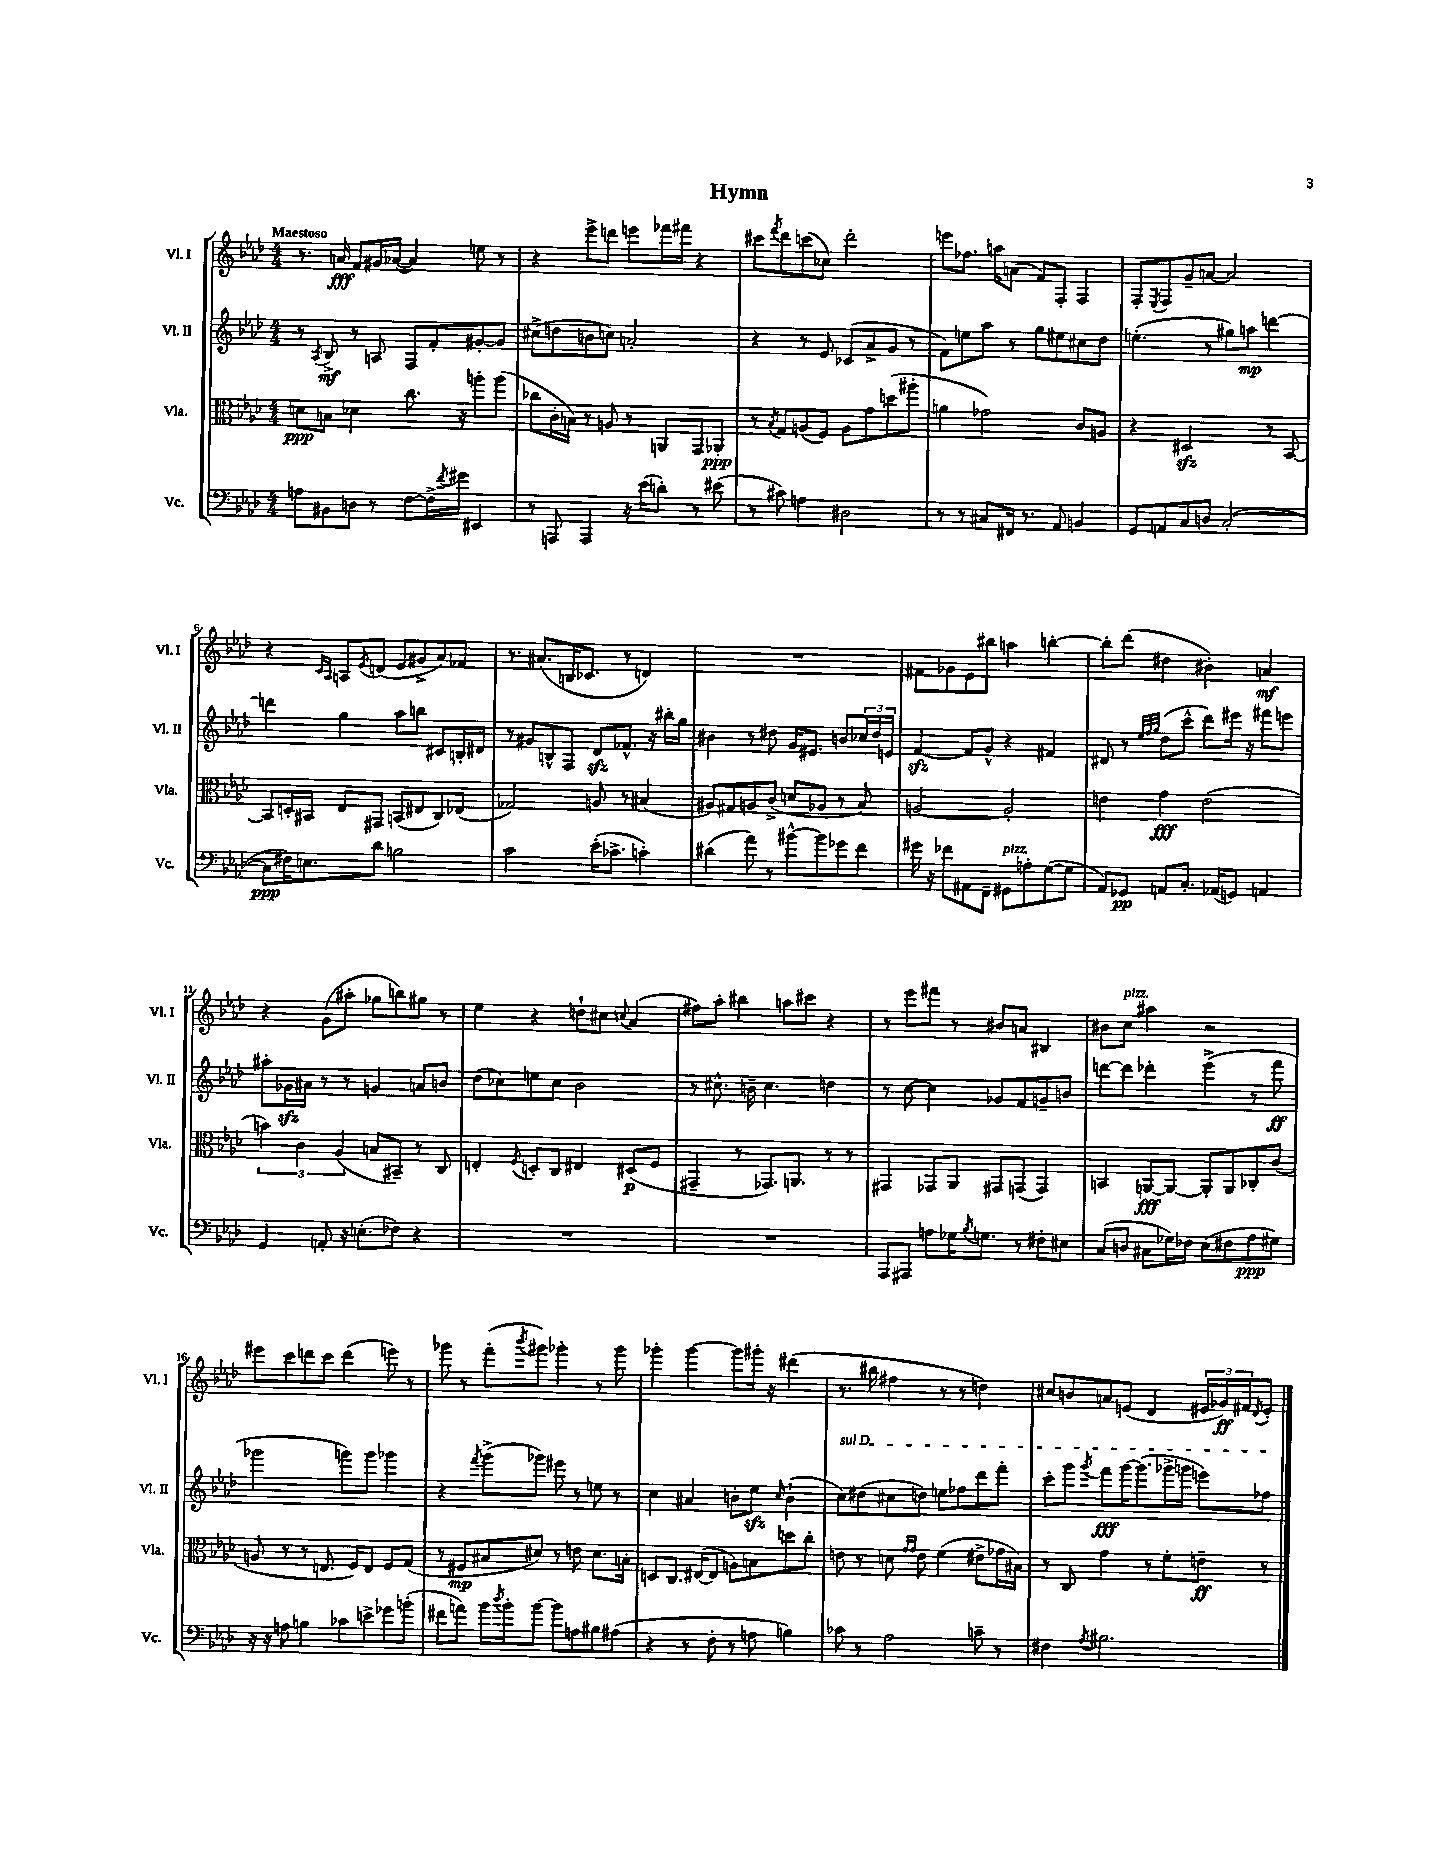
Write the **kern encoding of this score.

**kern	**dynam	**kern	**dynam	**kern	**dynam	**kern	**dynam
*part4	*part4	*part3	*part3	*part2	*part2	*part1	*part1
*staff4	*staff4	*staff3	*staff3	*staff2	*staff2	*staff1	*staff1
*I"Vc.	*	*I"Vla.	*	*I"Vl. II	*	*I"Vl. I	*
*I'Vc.	*	*I'Vla.	*	*I'Vl. II	*	*I'Vl. I	*
*clefF4	*	*clefC3	*	*clefG2	*	*clefG2	*
*k[b-e-a-d-]	*	*k[b-e-a-d-]	*	*k[b-e-a-d-]	*	*k[b-e-a-d-]	*
*M4/4	*	*M4/4	*	*M4/4	*	*M4/4	*
=1	=1	=1	=1	=1	=1	=1	=1
!	!	!	!	!	!	!LO:TX:a:B:t=Maestoso	!
8An\L	.	8dn\L	ppp	8r	.	8.r	.
.	.	.	.	8qA-/	.	.	.
8BB#X\	.	8Bn\J	.	8B-^/	mf	.	.
.	.	.	.	.	.	16an/	fff
8Dn\J	.	4d-X\	.	8r	.	8f/L	.
8r	.	.	.	8An/	.	16g#X/L	.
.	.	.	.	.	.	([16a-X/JJ	.
[8F\L	.	8.cc\	.	8F/L	.	4a-/])	.
16F^\L]	.	.	.	8f'/	.	.	.
8qf/	.	.	.	.	.	.	.
16g#X\JJ	.	16r	.	.	.	.	.
4EE#X/	.	8aan'\L	.	[8g#X'/	.	8een\	.
.	.	(8aa\J	.	8g#/J]	.	8r	.
=2	=2	=2	=2	=2	=2	=2	=2
8r	.	8cc-X\L	.	(8cc#X^\L	.	4r	.
8AAAn/	.	16c'\L	.	8ddn\	.	.	.
.	.	16Bn\JJ)	.	.	.	.	.
4AAA/	.	8r	.	8bn\	.	8eee-^\L	.
.	.	8An/	.	8ccn\J)	.	8dddn\J	.
16r	.	8r	.	2an'/	.	8eeen\L	.
(16e-\KL	.	.	.	.	.	.	.
8dn'\J)	.	8AAn/L	.	.	.	16fff-X\L	.
.	.	.	.	.	.	16fff#X\JJ	.
8r	.	8GG/	.	.	.	4r	.
(8e#X\	.	8AA-X'/J	ppp	.	.	.	.
=3	=3	=3	=3	=3	=3	=3	=3
8r	.	8r	.	4r	.	8ccc#X\L	.
.	.	8qB-/	.	.	.	8qfff/	.
8c#X\)	.	8G/L	.	.	.	8ddd-\	.
4An\	.	(8An/	.	8r	.	(8cccn\	.
.	.	8F/J)	.	8e-/	.	8cc-X\J)	.
2D#X\	.	8A\L	.	(8c-X/L	.	2ddd-'\	.
.	.	8g\	.	8a-^/	.	.	.
.	.	(8ddn\	.	8g/J	.	.	.
.	.	8aa#X'\J	.	8r	.	.	.
=4	=4	=4	=4	=4	=4	=4	=4
8r	.	4an\	.	8f\L)	.	8eeen\L	.
8r	.	.	.	8een\	.	8.ff-X\J	.
8C#X/L	.	2g-X\)	.	8aa-\J	.	.	.
.	.	.	.	.	.	16aan\KL	.
16FF#X/Jk	.	.	.	8r	.	(8an\J	.
8.r	.	.	.	.	.	.	.
.	.	.	.	8gg\L	.	8f/L)	.
8AA-/	.	.	.	8ee#X\	.	8F'/J	.
4BBn/	.	8c/L	.	8cc#X\	.	4F/	.
.	.	8An/J	.	8dd-\J	.	.	.
=5	=5	=5	=5	=5	=5	=5	=5
8GG/L	.	4r	.	(4.een'\	.	8F'/L	.
.	.	.	.	.	.	8qE-/	.
8AAn/	.	.	.	.	.	8F/	.
8C/	.	2D#Xzz/	.	.	.	8g~/	.
8Dn/J	.	.	.	8r	.	[8an/J	.
([2C'/	.	.	.	8gg#X\L)	.	2a/]	.
.	.	.	.	8aan\J	mp	.	.
.	.	8r	.	[4dddn\	.	.	.
.	.	[8BB-/	.	.	.	.	.
!!LO:LB:g=z
=6	=6	=6	=6	=6	=6	=6	=6
8C\L]	ppp	8BB-/L]	.	4dddn\]	.	4r	.
16F#X\K)	.	16Dn'/L	.	.	.	.	.
8.En\	.	16BB#X/JJ	.	.	.	.	.
.	.	.	.	.	.	16qqc/LL	.
.	.	.	.	.	.	16qqA-/JJ	.
.	.	8E-/L	.	4gg\	.	8An/L	.
.	.	.	.	.	.	8qe-/	.
8d-\J	.	8GG#X/J	.	.	.	(8dn/J	.
2Bn\	.	(8BBn/L	.	8aa-\L	.	8e-/L	.
.	.	8E#X/	.	8bbn\J	.	8g#X^/	.
.	.	8C/)	.	8c#X/L	.	8a-/)	.
.	.	(8E-X/J	.	16Bn'/L	.	8f-X/J	.
.	.	.	.	16d#X/JJ	.	.	.
=7	=7	=7	=7	=7	=7	=7	=7
2c\	.	2G-X/)	.	8r	.	8.r	.
.	.	.	.	8g#X/L	.	.	.
.	.	.	.	.	.	(8.a#X/L	.
.	.	.	.	8Bn^^/	.	.	.
.	.	.	.	8F/J	.	16Bn/K	.
.	.	.	.	.	.	8.c-X/J	.
(16e-'\KL	.	8An/	.	8d-zz/L	.	.	.
8.c-X^\J	.	.	.	.	.	.	.
.	.	8r	.	8.f-X^^/J	.	8r	.
4cn'\)	.	(4B#X/	.	.	.	4dn/)	.
.	.	.	.	16r	.	.	.
.	.	.	.	16bb#X'\LL	.	.	.
.	.	.	.	16gg\JJ	.	.	.
=8	=8	=8	=8	=8	=8	=8	=8
(4d#X\	.	8A#X/L)	.	4b#X\	.	1r	.
.	.	8G#X/	.	.	.	.	.
8a-\)	.	8An/	.	8r	.	.	.
8r	.	(8c^/J	.	8dd#X\	.	.	.
[8b#X^^\L	.	8dn/L	.	16g/KL	.	.	.
.	.	.	.	8.e#X/J	.	.	.
8b#\]	.	8A-X/J	.	.	.	.	.
8g-X\	.	8r	.	8bn/L	.	.	.
8f\J	.	8B-/)	.	24cc-X/L	.	.	.
.	.	.	.	24dd#/	.	.	.
.	.	.	.	24en/JJ	.	.	.
=9	=9	=9	=9	=9	=9	=9	=9
16g#X\	.	[2An/	.	[4fzz/	.	8f#X\L	.
16r	.	.	.	.	.	.	.
8f-X\L	.	.	.	.	.	8g-X\	.
8AA#X\	.	.	.	8f/L]	.	8e-\	.
8FF~\J	.	.	.	8g^^/J	.	8bb#X\J	.
!LO:TX:a:i:t=pizz.	!	!	!	!	!	!	!
8GG#X\L	.	2A'/]	.	4r	.	4aan\	.
8An'\	.	.	.	.	.	.	.
([8G\	.	.	.	4f#X/	.	[4bbn'\	.
8G\J]	.	.	.	.	.	.	.
=10	=10	=10	=10	=10	=10	=10	=10
8AA-/L)	.	4en\	.	8d#X/	.	8bb'\L]	.
8GG-X/J	pp	.	.	8r	.	(8ddd-\J	.
.	.	.	.	32qqee-/LLL	.	.	.
.	.	.	.	32qqff/	.	.	.
.	.	.	.	32qqgg/JJJ	.	.	.
8AAn/L	.	4g\	fff	(8dd-\L	.	4dd#X\	.
8.C'/J	.	.	.	8ccc^^\J	.	.	.
.	.	(2e\	.	8ddd-\L)	.	4b#X'\)	.
(16AA-X/KL	.	.	.	.	.	.	.
8GGn/J)	.	.	.	16eee#X\Jk	.	.	.
.	.	.	.	16r	.	.	.
4AAn/	.	.	.	8fff#X\L	.	4an/	mf
.	.	.	.	8eeen\J	.	.	.
!!LO:LB:g=z
=11	=11	=11	=11	=11	=11	=11	=11
4GG/	.	6bn\)	.	8aa#X'\L	.	4r	.
.	.	.	.	16g-Xzz\L	.	.	.
.	.	6c\	.	.	.	.	.
.	.	.	.	16a#X\JJ	.	.	.
8AAn'/	.	.	.	8r	.	(8g\L	.
.	.	(6A-/	.	.	.	.	.
16r	.	.	.	8r	.	8aa#X'\J	.
(8.En'\L	.	.	.	.	.	.	.
.	.	8Bn/L	.	4gn/	.	8gg-X\L	.
8F-X\J)	.	8BB#X~/J)	.	.	.	8bbn\)	.
4r	.	8r	.	8an/L	.	8gg#X\J	.
.	.	8C/	.	8bn/J	.	8r	.
=12	=12	=12	=12	=12	=12	=12	=12
1r	.	4En'/	.	(8dd-\L	.	4ee-\	.
.	.	.	.	8cc-X\)	.	.	.
.	.	8qF/	.	.	.	.	.
.	.	8Dn'/L	.	8een\	.	4r	.
.	.	8C/J	.	8cc-\J	.	.	.
.	.	4E#X/	.	2b-\	.	8ddn`\L	.
.	.	.	.	.	.	8cc#X\J	.
.	.	.	.	.	.	8qqccn/	.
.	.	(8D#X/L	p	.	.	(4a-/	.
.	.	8F/J	.	.	.	.	.
=13	=13	=13	=13	=13	=13	=13	=13
1r	.	4GG#X~/	.	8r	.	8ff#X\L)	.
.	.	.	.	8.cc#X^^\	.	8aa-'\J	.
.	.	8r	.	.	.	4bb#X\	.
.	.	.	.	16bn~\	.	.	.
.	.	8.GG-X/L)	.	4.cc#\	.	.	.
.	.	.	.	.	.	8aan\L	.
.	.	8.AAn/J	.	.	.	.	.
.	.	.	.	.	.	8ccc#X\J	.
.	.	8r	.	4ddn\	.	4r	.
.	.	8r	.	.	.	.	.
=14	=14	=14	=14	=14	=14	=14	=14
8AAA-/L	.	4GG#X/	.	8r	.	8r	.
8AAA#X/J	.	.	.	[8cc\	.	8eee-\L	.
8An\L	.	8GG-X/L	.	4cc\]	.	8fff#X\J	.
16G-X\K	.	8AA-/J	.	.	.	8r	.
8qB-/	.	.	.	.	.	.	.
8.Gn\J	.	.	.	.	.	.	.
.	.	8GG#X/L	.	8g-X/L	.	8b#X/L	.
8r	.	(8GGn/J	.	8f/	.	8an/J	.
8F#X'\L	.	4GG/)	.	8gn~/	.	4B#X/	.
8E#X\J	.	.	.	8bn/J	.	.	.
=15	=15	=15	=15	=15	=15	=15	=15
(8C/L	.	4BBn/	.	[8dddn\L	.	8b#X\L	.
!	!	!	!	!	!	!LO:TX:a:i:t=pizz.	!
8Dn/J	.	.	.	8ddd\J]	.	8cc\J	.
8C#X\L	.	[8AAn/L	fff	4ddd-X'\	.	4aa#X\	.
16G-X\L)	.	8AA/J_	.	.	.	.	.
16F-X\JJ	.	.	.	.	.	.	.
(8E-\L	.	8AA'/L]	.	(4eee-^\	.	2r	.
8F#X\	.	8AA/	.	.	.	.	.
8A-\	ppp	8C-X'/	.	8r	.	.	.
8G#X\J)	.	(8c/J	.	8fff\	ff	.	.
!!LO:LB:g=z
=16	=16	=16	=16	=16	=16	=16	=16
16r	.	8An/	.	2ggg-X\	.	8eee#X\L	.
16r	.	.	.	.	.	.	.
8An\	.	8r	.	.	.	8ccc\	.
4Bn\	.	8r	.	.	.	8dddn\	.
.	.	8.En/	.	.	.	8ccc\J	.
8c-X\L	.	.	.	8gggn\L)	.	(4ddd\	.
.	.	16F/KL)	.	.	.	.	.
8en^\	.	8E/J	.	8ggg\J	.	.	.
8g-X\	.	8F/L	.	4ggg-X\	.	8eeen\)	.
(8bn'\J	.	(8G/J	.	.	.	8r	.
=17	=17	=17	=17	=17	=17	=17	=17
8f#X\L	.	8r	.	4r	.	8ggg-X\	.
8an\J)	.	8F#X/L	mp	.	.	8r	.
.	.	.	.	8qfff/	.	.	.
16b-\LL	.	8B#X/	.	(8ggg^\L	.	(8fff'\L	.
8qdd-/	.	.	.	.	.	.	.
16b-'\J	.	.	.	.	.	.	.
.	.	.	.	.	.	8qbbb-/	.
[8b-\J	.	8d#X/J)	.	8ggg-X\J)	.	8ggg#X\J)	.
8b-\L]	.	8r	.	8eee#X\	.	4ggg-X'\	.
8An\	.	8en\	.	8r	.	.	.
8B#X\	.	8.d#\L	.	8een\	.	8r	.
(8A#X\J	.	.	.	8r	.	8ggg-\	.
.	.	16Bn'\Jk	.	.	.	.	.
=18	=18	=18	=18	=18	=18	=18	=18
4r	.	8Dn/L	.	4cc\	.	4ggg-X'\	.
.	.	8.C/J	.	.	.	.	.
8r	.	.	.	4a#X/	.	[4ggg-\	.
.	.	([16E#X/KL	.	.	.	.	.
8F'\	.	8E#/J]	.	.	.	.	.
8r	.	8An\L)	.	8bn'\L	.	8ggg-\L]	.
8An\	.	8Bn\	.	8ee-zz\J	.	16ggg#X'\Jk	.
.	.	.	.	.	.	16r	.
.	.	.	.	16qqcc/	.	.	.
4Bn\)	.	8ddn\	.	(4b`\	.	(4ddd#X\	.
.	.	8cc'\J	.	.	.	.	.
=19	=19	=19	=19	=19	=19	=19	=19
!	!	!	!	!LO:TX:a:i:t=sul D	!	!	!
8c-X\	.	8en\	.	8cc\L)	.	8.r	.
8r	.	8r	.	(8dd#X\	.	.	.
.	.	.	.	.	.	16bb#X\	.
2A-\	.	8dn\	.	8cc#X\	.	4ff#X\	.
.	.	16qqg/LL	.	.	.	.	.
.	.	16qqg/JJ	.	.	.	.	.
.	.	8e\	.	8ddn\J)	.	.	.
.	.	(4f\	.	8een\L	.	8r	.
.	.	.	.	8ff-X\	.	8r	.
8cn~\	.	8e#X^\L	.	8ddd-\	.	4ddn\)	.
8r	.	16g-X\L	.	8fff'\J	.	.	.
.	.	16B#X\JJ)	.	.	.	.	.
=20	=20	=20	=20	=20	=20	=20	=20
4F#X\	.	8r	.	8ccc'\L	.	8cc#X/L	.
.	.	8C/	.	8ggg\J	.	8bn/	.
8qA-/	.	.	.	8qggg/	.	.	.
2.B#X\	.	4g\	.	8fff\L	fff	8an/	.
.	.	.	.	[16ggg\K	.	(8en/J	.
.	.	.	.	(8.ggg\]	.	.	.
.	.	8r	.	.	.	4d-/	.
.	.	8f'\L	.	16ggg-X^\L	.	.	.
.	.	.	.	16gggn\JJ	.	.	.
.	.	8en~\J	ff	8eeen\L)	.	24e#X/LL	.
.	.	.	.	.	.	24g-X/)	ff
.	.	.	.	.	.	24f#X/J	.
.	.	.	.	.	.	8qd-/	.
.	.	8r	.	8ff-X\J	.	8e#'/J	.
==	==	==	==	==	==	==	==
*-	*-	*-	*-	*-	*-	*-	*-
